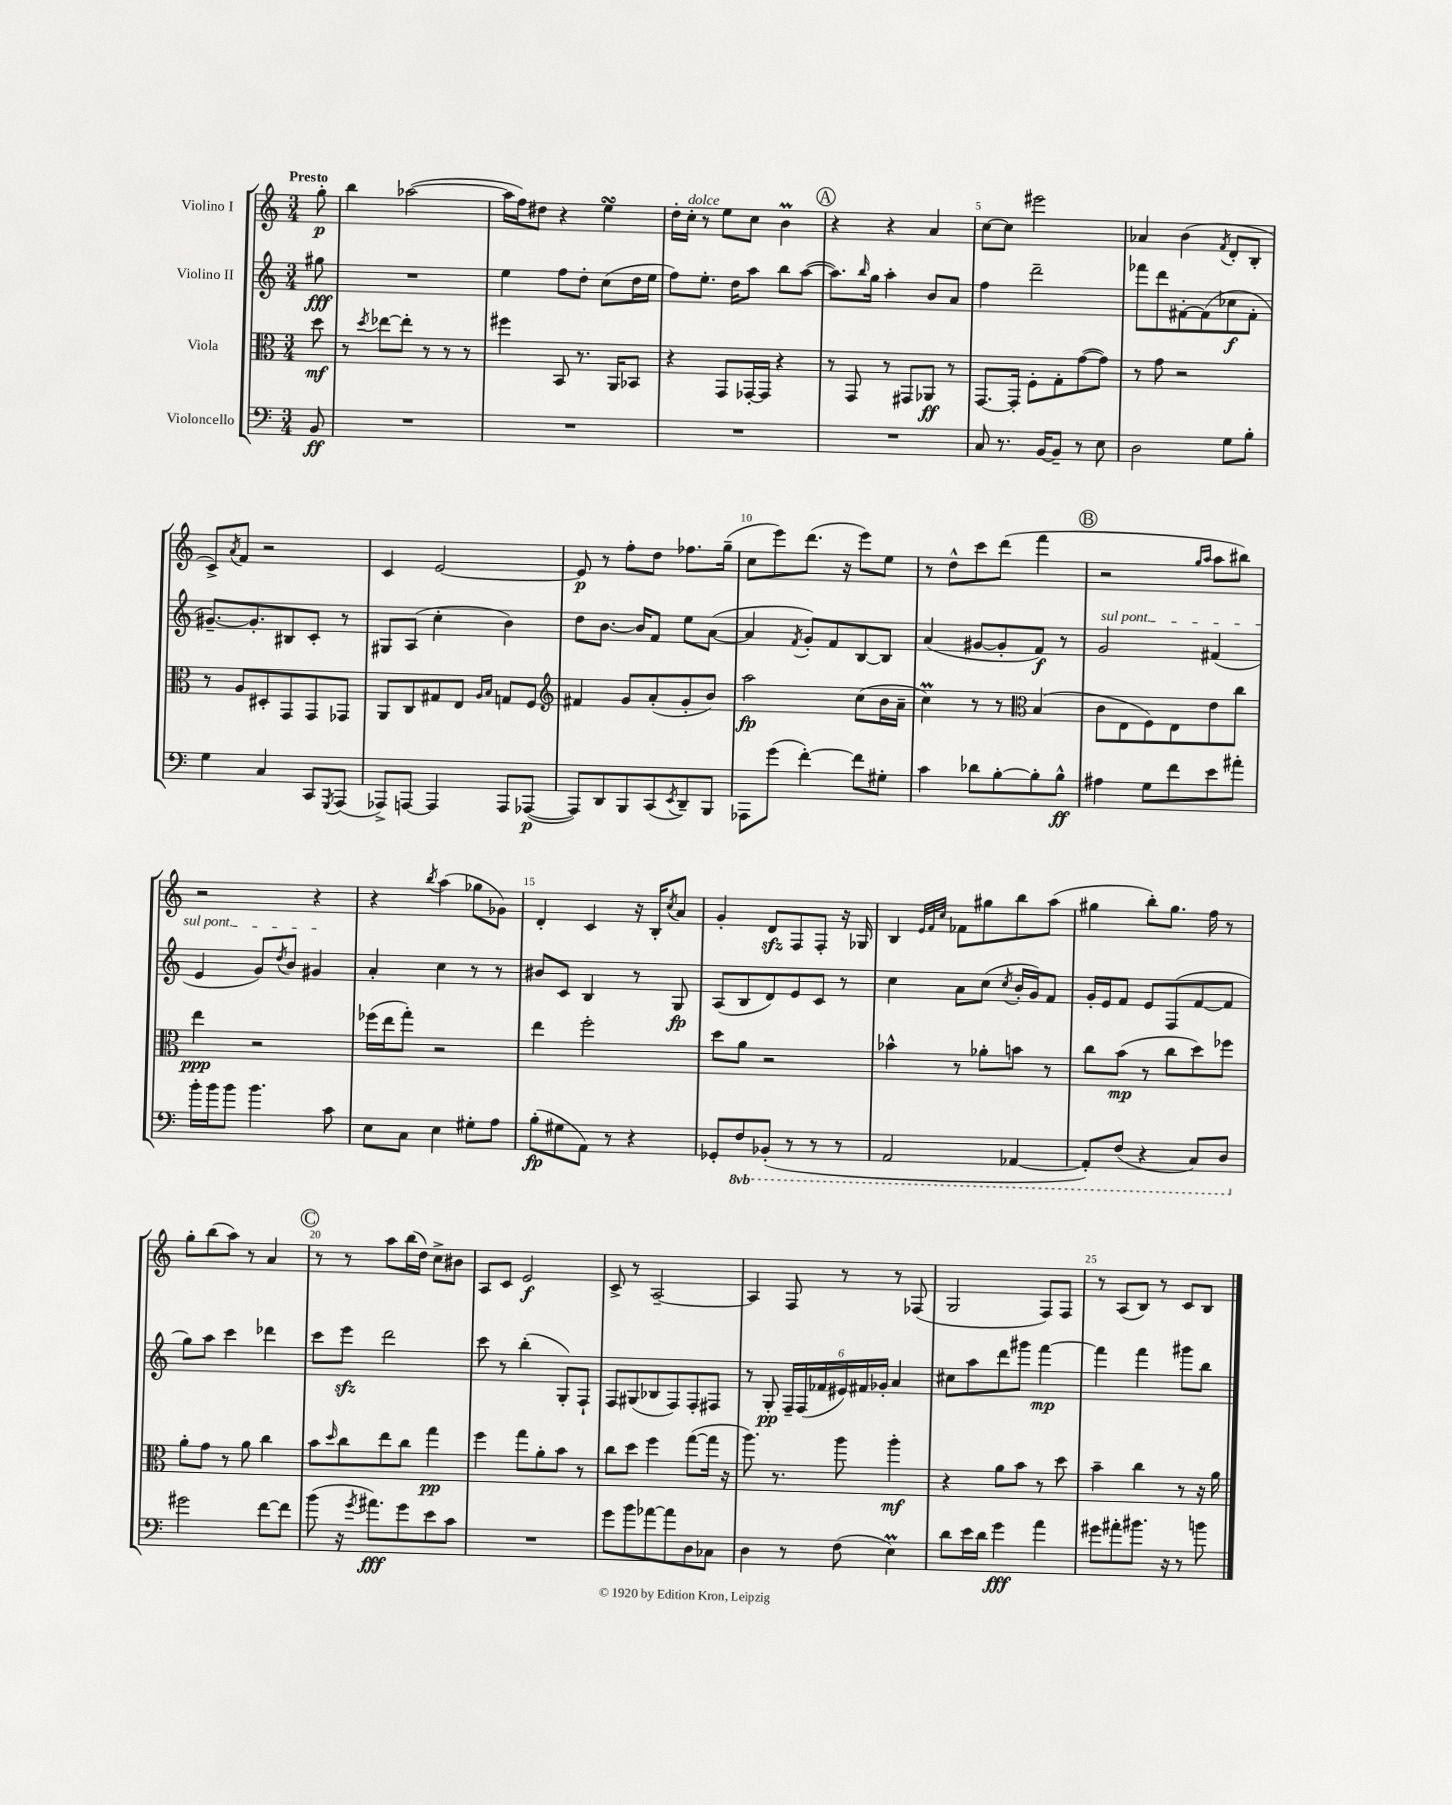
<<
\new StaffGroup <<
\new Staff = "s0" \with { instrumentName = "Violino I" } {
    \clef treble \key c \major \numericTimeSignature \time 3/4 \partial 8 \tempo "Presto"
    g''8-.\p |
    b''4 aes''2~( |
    aes''16 f''16) dis''8 r4 e''4\turn |
    d''16-. c''16-.^\markup { \italic "dolce" } r8 e''8 c''8 b'4\prall |
    \mark \markup { \circle "A" } r4 r4 a'4 |
    c''8~ c''8 eis'''2 |
    aes'4 b'4( \acciaccatura { f'8 } d'8-. b8-. |
    c'8->) \acciaccatura { a'8 } f'8 r2 |
    c'4 e'2~ |
    e'8\p r8 f''8-. d''8 fes''8. g''16--( |
    c''8 e'''8) d'''8.( r16 e'''8) e''8 |
    r8 d''8-^ c'''8 d'''8( f'''4 |
    \mark \markup { \circle "B" } r2 \grace { g''16 a''16 } a''8 bis''8) |
    r2 r4 |
    r4 \acciaccatura { b''8 } a''4( ges''8 ges'8) |
    d'4-. c'4 r16 b16-. \acciaccatura { c''8 } a'8 |
    g'4-. d'8\sfz f8 f8-. r16 ges16 |
    b4 \grace { e'32 f'32 c''32 } fes'8 gis''8 b''8 a''8( |
    gis''4 b''8-.) gis''8. f''16 r8 |
    g''8-. b''8( a''8) r8 a'4 |
    \mark \markup { \circle "C" } r8 r8 a''8 b''16( d''16) c''8-> bis'8 |
    a8 c'8 e'2\f |
    c'8-> r8 a2~-- |
    a4 f8 r8 r8 fes8( |
    g2 f8) f8 |
    r8 a8( b8) r8 c'8 b8 \bar "|." |
}
\new Staff = "s1" \with { instrumentName = "Violino II" } {
    \clef treble \key c \major \numericTimeSignature \time 3/4 \partial 8
    gis''8\fff |
    R2. |
    e''4 f''8 d''8-. c''8( d''16 e''16 |
    f''8) e''8.-. d''16 a''8 b''8 a''8~( |
    \mark \markup { \circle "A" } a''8.) \grace { b''16 } g''16 a''4-. b'8 a'8 |
    f''4 d'''2-- |
    fes'''8 d'''8 fis'8~-. fis'8( ces''8\f fis'8-. |
    gis'8.~--) gis'8.-. bis8 c'8-. r8 |
    gis8 a8( c''4-. b'4) |
    d''8 b'8.~ b'16 f'8 e''8 a'8~( |
    a'4 \acciaccatura { f'8 } g'8-.) f'8 b8~ b8 |
    a'4( gis'8~ gis'8-. f'8\f) r8 |
    \mark \markup { \circle "B" } \once \override TextSpanner.bound-details.left.text = \markup { \italic "sul pont." } g'2\startTextSpan fis'4( |
    e'4 g'8) \acciaccatura { d''8 } b'8 gis'4\stopTextSpan |
    a'4-. c''4 r8 r8 |
    bis'8 c'8 b4 r8 g8\fp |
    a8( b8 d'8) e'8 c'8 r8 |
    c''4 a'8 c''8( \acciaccatura { c''8 } b'16-. g'16) f'8 |
    g'16-. e'16 f'8 e'8 f8( f'8~ f'8 |
    g''8) a''8 c'''4 des'''4 |
    \mark \markup { \circle "C" } c'''8 e'''8\sfz d'''2 |
    c'''8 r8 b''4-.( g8-.) f8-! |
    f8 gis8( bes8 f8) f8-. fis8 |
    r8 g8-.\pp \tuplet 6/4 { f16-- f16( fes'16 eis'16) fis'16 ges'16-. } a'4 |
    cis''8 a''8 d'''8 gis'''8 f'''4~\mp |
    f'''4 f'''4 gis'''8 b''8 \bar "|." |
}
\new Staff = "s2" \with { instrumentName = "Viola" } {
    \clef alto \key c \major \numericTimeSignature \time 3/4 \partial 8
    d''8\mf |
    r8 \acciaccatura { d''8 } ees''8~ ees''8-. r8 r8 r8 |
    fis''4 b,8 r8. a,16 bes,8 |
    r4 g,8 ges,16~-. ges,16 r4 |
    \mark \markup { \circle "A" } r8 g,8 r8 gis,8 aes,8\ff r8 |
    g,8.~ g,16-. f8-. g8-. g'8~( g'8) |
    r8 g'8 r2 |
    r8 a8 dis8-. g,8 g,8 ges,8 |
    a,8 c8 gis8 e8 \grace { a16 b16 } g8 f8 |
    \clef treble fis'4 g'8 a'8-.( g'8-. b'8) |
    a''2\fp c''8( b'16 a'16-- |
    c''4\prall) r8 r8 \clef alto b4( |
    \mark \markup { \circle "B" } c'8 e8 f8) e8 e'8 c''8 |
    e''4\ppp r2 |
    fes''16( e''16 g''8-.) r2 |
    e''4 f''2-. |
    d''8 a'8 r2 |
    bes'4-^ r8 aes'8-. b'8 r8 |
    c''8 b'8\mp( r8 c''8 d''8) fes''8 |
    a'8-. g'8 r8 a'8 c''4 |
    \mark \markup { \circle "C" } b'8 \grace { d''16 } c''8 e''8 c''8 g''4\pp |
    f''4 g''8 a'8-. b'8 r8 |
    c''8 d''8 f''4 g''8~( g''16 r16 |
    a''8.) r8. a''8 a''4-.\mf |
    r4 a'8 b'8 r8 d''8 |
    b'4-- c''4 r8 r16 a'16 \bar "|." |
}
\new Staff = "s3" \with { instrumentName = "Violoncello" } {
    \clef bass \key c \major \numericTimeSignature \time 3/4 \set Staff.ottavationMarkups = #ottavation-simple-ordinals \partial 8
    b,8\ff |
    R2. |
    R2. |
    R2. |
    \mark \markup { \circle "A" } R2. |
    c8 r8. b,16~ b,8-- r8 e8 |
    d2 g8 b8-. |
    g4 c4 c,8 \acciaccatura { g,,8 } a,,8( |
    aes,,8->) a,,8~ a,,4 a,,8 aes,,8~\p( |
    aes,,8) d,8 b,,8 c,8( \acciaccatura { e,8 } d,8--) b,,8 |
    aes,,8 g'8( f'4~-.) f'8 gis8-. |
    c'4 des'8 b8~-. b8-. b8-^\ff |
    \mark \markup { \circle "B" } ais4 g8 f'8 e'8 ais'8-. |
    b'16-. b'16 b'8 b'4. c'8 |
    e8 c8 e4 gis8-. a8 |
    b8-.\fp( gis8 a,8) r8 r4 |
    ges,8-. \ottava #-1 f,8 bes,,8-.( r8 r8 r8 |
    a,,2 aes,,4~ |
    aes,,8-.) f,8( r4 c,8) d,8 \ottava #0 |
    gis'2 f'8~ f'8 |
    \mark \markup { \circle "C" } b'8( r16 \acciaccatura { g'8 } ais'8.\fff) g'8 e'8 c'8 |
    R2. |
    g'8 b'8 aes'8~ aes'8 d8 ces8 |
    d4 r8 f8( e4\prall) |
    d'8 e'16 d'16 g'4\fff a'4 |
    gis'8 ais'8-. bis'8. r16 r8 b'8 \bar "|." |
}
>>
>>
\layout { \context { \Score \override BarNumber.break-visibility = ##(#f #t #t) barNumberVisibility = #(every-nth-bar-number-visible 5) } }
